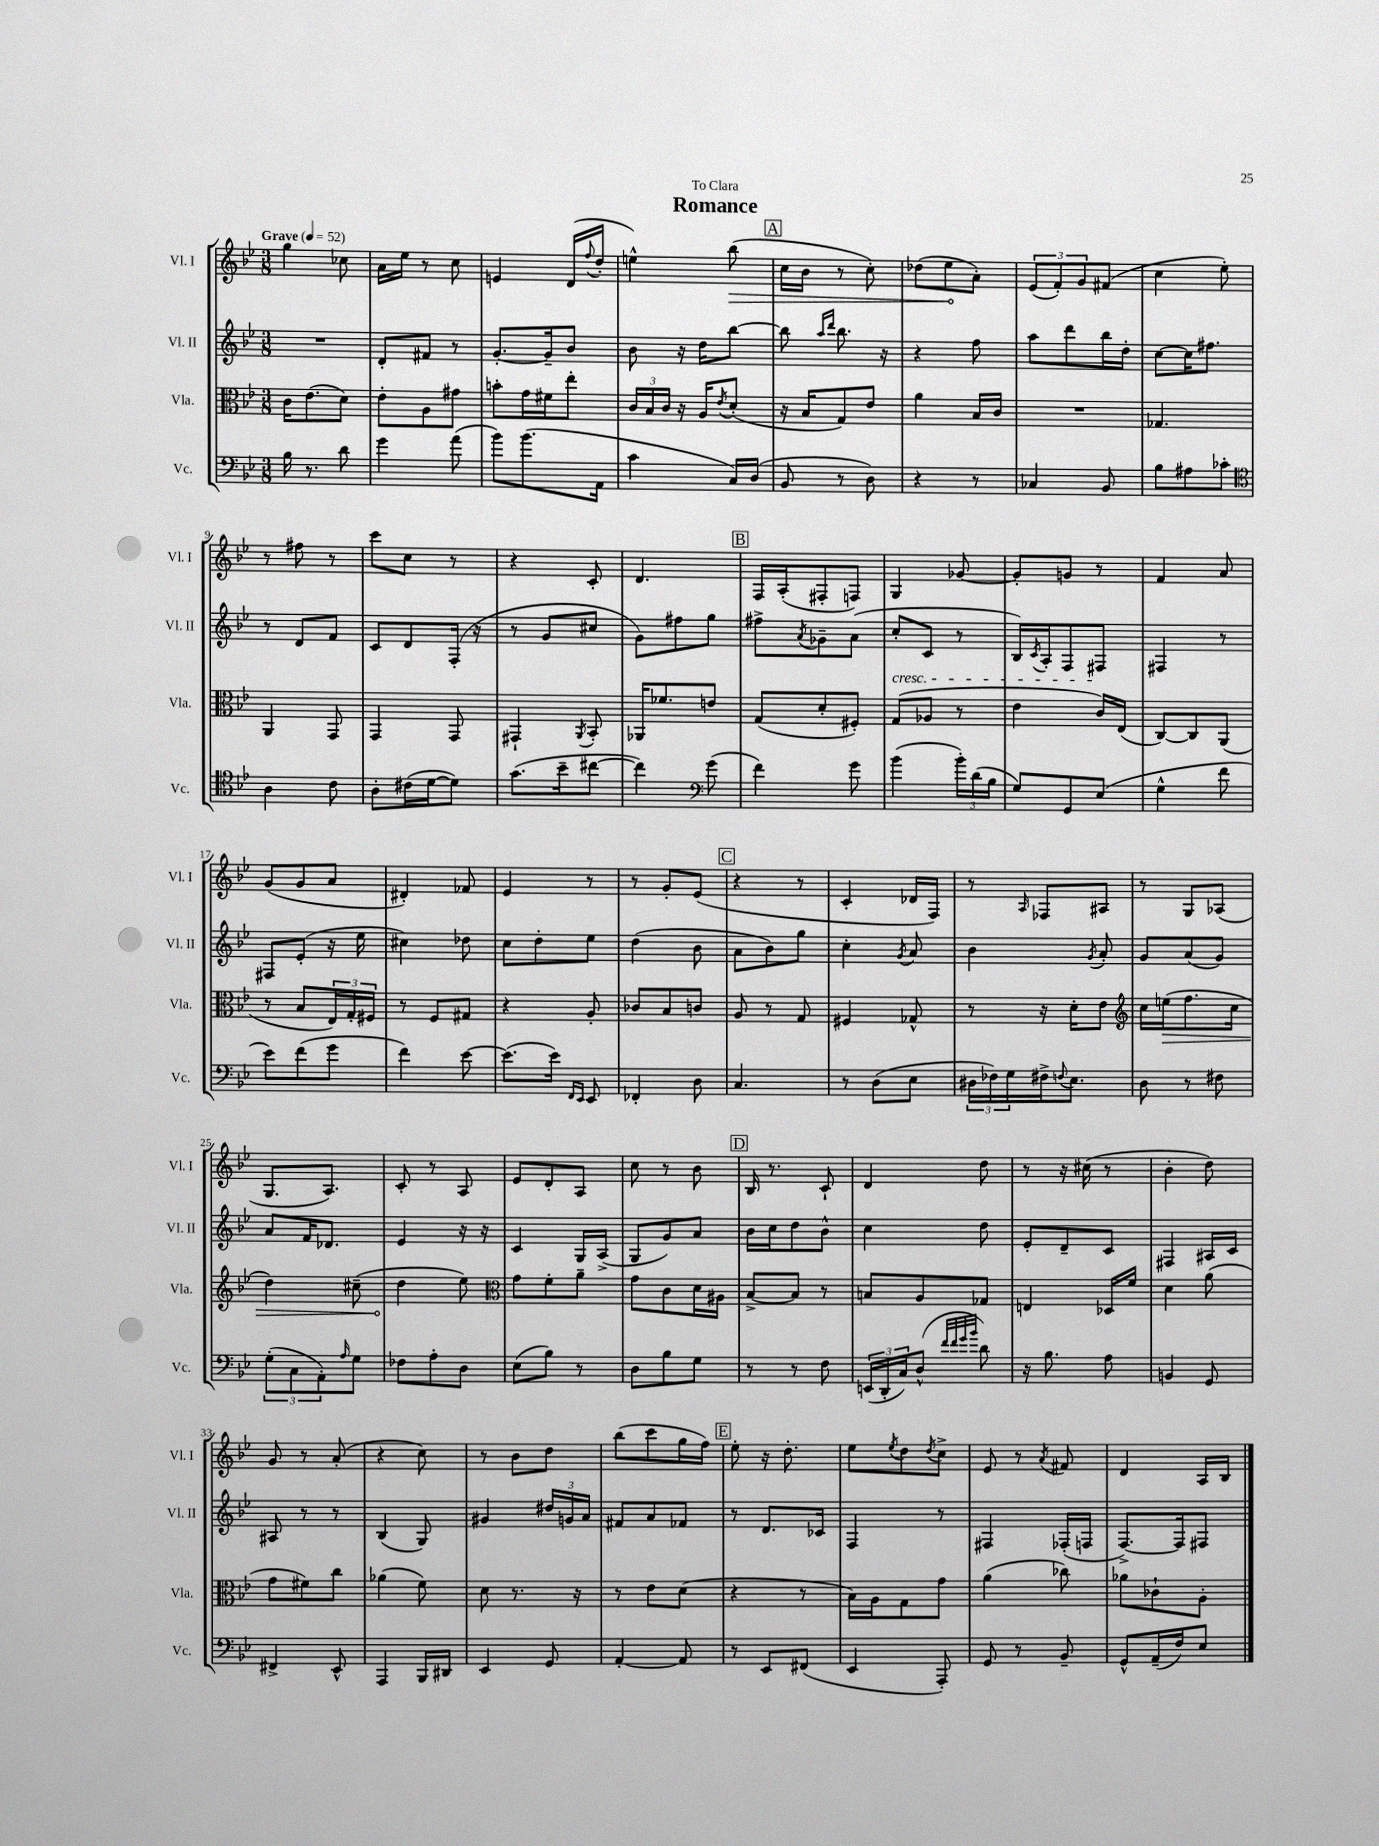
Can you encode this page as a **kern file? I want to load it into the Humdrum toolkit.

**kern	**kern	**dynam	**kern	**kern	**dynam
*part4	*part3	*part3	*part2	*part1	*part1
*staff4	*staff3	*staff3	*staff2	*staff1	*staff1
*I"Vc.	*I"Vla.	*	*I"Vl. II	*I"Vl. I	*
*I'Vc.	*I'Vla.	*	*I'Vl. II	*I'Vl. I	*
*clefF4	*clefC3	*	*clefG2	*clefG2	*
*k[b-e-]	*k[b-e-]	*	*k[b-e-]	*k[b-e-]	*
*M3/8	*M3/8	*	*M3/8	*M3/8	*
*MM52	*MM52	*	*MM52	*MM52	*
=1	=1	=1	=1	=1	=1
!	!	!	!	!LO:TX:a:B:t=Grave	!
16B-\	16c\KL	.	4.r	4gg\	.
8.r	(8.e-\	.	.	.	.
8d\	8d\J)	.	.	8cc-X\	.
=2	=2	=2	=2	=2	=2
4g\	8e-'\L	.	8d'/L	16a\LL	.
.	.	.	.	16ee-\JJ	.
.	8A\	.	8f#X/J	8r	.
(8a\	8g#X\J	.	8r	8cc\	.
=3	=3	=3	=3	=3	=3
8b-\L)	8bn'\L	.	[8.g'/L	4en/	.
(8.b-\	16g\L	.	.	.	.
.	16f#X\J	.	16g~/k]	.	.
.	8ee-'\J	.	8b-/J	(16d/LL	.
.	.	.	.	8qqff/	.
16AA\Jk	.	.	.	16dd'/JJ	.
=4	=4	=4	=4	=4	=4
4c\	24c/LL	.	8b-\	4een^^\)	.
.	24B-/	.	.	.	.
.	24c/JJ	.	.	.	.
.	16r	.	16r	.	.
.	16A/KL	.	16dd\KL	.	.
.	8qe-/	.	.	.	.
!	!	!	!	!	!LO:HP:b
16C/LL)	(8d'/J	.	[8bb-\J	(8bb-\	>
(16D/JJ	.	.	.	.	.
!!LO:REH:place=s1:t=A
=5	=5	=5	=5	=5	=5
8BB-/	16r	.	8bb-\]	16cc\LL	.
.	16B-/KL	.	.	16b-\JJ	.
.	.	.	16qqaa/LL	.	.
.	.	.	16qqddd/JJ	.	.
8r	8G/)	.	8.bb-\	8r	.
8D\)	8e-/J	.	.	8cc'\)	.
.	.	.	16r	.	.
=6	=6	=6	=6	=6	=6
4r	4a\	.	4r	(8dd-X\L	.
.	.	.	.	8ee-\	.
8r	16B-/LL	.	8ff\	8a'\J)	]
.	16c/JJ	.	.	.	.
=7	=7	=7	=7	=7	=7
4C-X/	4.r	.	8aa\L	(12e-/L	.
.	.	.	.	12f'/)	.
.	.	.	8ddd\	.	.
.	.	.	.	12g/	.
8BB-/	.	.	16bb-\L	(8f#X/J	.
.	.	.	16dd'\JJ	.	.
=8	=8	=8	=8	=8	=8
8B-\L	4.G-X/	.	[8cc\L	4cc\	.
8A#X\	.	.	16cc\K]	.	.
.	.	.	8.ff#X\J	.	.
8c-X'\J	.	.	.	8ee-'\)	.
!!LO:LB:g=z
=9	=9	=9	=9	=9	=9
*clefC4	*	*	*	*	*
4A\	4AA/	.	8r	8r	.
.	.	.	8d/L	8ff#X\	.
8c\	8GG/	.	8f/J	8r	.
=10	=10	=10	=10	=10	=10
8A'\L	4GG/	.	8c/L	8ccc\L	.
(16c#X\L	.	.	8d/	8cc\J	.
[16d\J	.	.	.	.	.
8d\J])	8GG/	.	(16F'/Jk	8r	.
.	.	.	16r	.	.
=11	=11	=11	=11	=11	=11
(8.g\L	4GG#X`/	.	8r	4r	.
.	.	.	8g/L	.	.
16b-~\k	.	.	.	.	.
.	8qAA/	.	.	.	.
[8cc#X\J	8BB-'/	.	8cc#X/J	8c'/	.
=12	=12	=12	=12	=12	=12
4cc#\])	16AA-X/KL	.	8g\L)	4.d/	.
.	8.f-X/	.	.	.	.
.	.	.	8ff#X\	.	.
*clefF4	*	*	*	*	*
(8g\	8en/J	.	8gg\J	.	.
!!LO:REH:place=s1:t=B
=13	=13	=13	=13	=13	=13
4f\)	(8G/L	.	8ff#X^\L	16F/LL	.
.	.	.	.	(16A'/J	.
.	.	.	8qa/	.	.
.	8d'/	.	8g-X~\	8F#X'/	.
8g\	8F#X'/J)	.	(8a\J	8Fn/J)	.
=14	=14	=14	=14	=14	=14
!	!	!	!LO:TX:b:i:t=cresc.	!	!
(4b-\	(8G/L	.	8cc'/L	4G/	.
.	8A-X/J	.	8c/J	.	.
24b-'\LL)	8r	.	8r	[8g-X/	.
(24d\	.	.	.	.	.
24B-\JJ	.	.	.	.	.
=15	=15	=15	=15	=15	=15
8G/L)	4e-\	.	16B-/LL)	8g-'/L]	.
.	.	.	8qc/	.	.
.	.	.	16A'/J	.	.
8GG/	.	.	8F/	8gn/J	.
(8E-/J	16c/LL)	.	8F#X/J	8r	.
.	(16E-/JJ	.	.	.	.
=16	=16	=16	=16	=16	=16
4G^^\	[8C/L)	.	4F#X/	4f/	.
.	8C/]	.	.	.	.
8f\	(8AA/J	.	8r	8a/	.
!!LO:LB:g=z
=17	=17	=17	=17	=17	=17
8e-\L)	8r	.	8F#X/L	(8g/L	.
(8f\	8B-/L	.	(8e-'/J	8g/	.
8g\J	24E-/L)	.	16r	8a/J	.
.	24G'/	.	.	.	.
.	.	.	16ee-\	.	.
.	24F#X/JJ	.	.	.	.
=18	=18	=18	=18	=18	=18
4f\)	8r	.	4cc#X\)	4d#X'/)	.
.	8F/L	.	.	.	.
[8e-\	8G#X/J	.	8dd-X\	8f-X/	.
=19	=19	=19	=19	=19	=19
(8.e-\L]	4r	.	8cc\L	4e-/	.
.	.	.	8dd'\	.	.
16e-\Jk)	.	.	.	.	.
16qqFF/LL	.	.	.	.	.
16qqEE-/JJ	.	.	.	.	.
8EE-/	8A'/	.	8ee-\J	8r	.
=20	=20	=20	=20	=20	=20
4FF-X'/	8c-X/L	.	(4dd\	8r	.
.	8B-/	.	.	8g'/L	.
8D\	8cn/J	.	8b-\	(8e-/J	.
!!LO:REH:place=s1:t=C
=21	=21	=21	=21	=21	=21
4.C/	8A/	.	8a\L	4r	.
.	8r	.	8b-\)	.	.
.	8G/	.	8gg\J	8r	.
=22	=22	=22	=22	=22	=22
8r	4F#X/	.	4cc'\	4c'/	.
(8D\L	.	.	.	.	.
.	.	.	8qg/	.	.
8E-\J	8G-X^^/	.	8a/	16d-X/LL	.
.	.	.	.	16F/JJ)	.
=23	=23	=23	=23	=23	=23
24D#X\LL	8r	.	4b-\	8r	.
24F-X\)	.	.	.	.	.
24G\	.	.	.	.	.
.	.	.	.	16qqA/	.
16F#X^\J	16r	.	.	8F-X/L	.
8qqFn/	.	.	.	.	.
8.E-\J	16d'\KL	.	.	.	.
.	.	.	8qg/	.	.
.	8e-\J	.	8a'/	8A#X/J	.
=24	=24	=24	=24	=24	=24
*	*clefG2	*	*	*	*
8D\	16cc\LL	.	8g/L	8r	.
!	!	!LO:HP:b	!	!	!
.	(16een\J	>	.	.	.
8r	8.ff\	.	(8a/	8G/L	.
8F#X\	.	.	8g/J)	(8A-X/J	.
.	16cc\Jk	.	.	.	.
!!LO:LB:g=z
=25	=25	=25	=25	=25	=25
(12G'\L	4dd\)	.	8a/L	8.G/L	.
12C\	.	.	.	.	.
.	.	.	16f/K	.	.
12AA'\)	.	.	.	.	.
.	.	.	8.d-X/J	8.A/J)	.
16qqA/	.	.	.	.	.
8G\J	(8cc#X~\	.	.	.	.
=26	=26	=26	=26	=26	=26
8F-X\L	4dd\	.	4e-/	8c'/	.
8A'\	.	.	.	8r	.
8D\J	8ee-\)	]	16r	8A/	.
.	.	.	16r	.	.
=27	=27	=27	=27	=27	=27
*	*clefC3	*	*	*	*
(8E-\L	8g\L	.	4c/	8e-/L	.
8B-\J)	8f'\	.	.	8d'/	.
8r	8a~\J	.	16G/LL	8A/J	.
.	.	.	(16A^/JJ	.	.
=28	=28	=28	=28	=28	=28
8D\L	8g\L	.	8G/L	8cc\	.
8B-\	8c\	.	8g/)	8r	.
8G\J	16d\L	.	8a/J	8b-\	.
.	16A#X\JJ	.	.	.	.
!!LO:REH:place=s1:t=D
=29	=29	=29	=29	=29	=29
8r	[8B-^/L	.	16b-\LL	16B-/	.
.	.	.	16cc\J	8.r	.
8r	8B-/J]	.	8dd\	.	.
8F\	8r	.	8b-^^\J	8c`/	.
=30	=30	=30	=30	=30	=30
(24EEn/LL	8Bn/L	.	4cc\	4d/	.
24DD'/	.	.	.	.	.
24C/J)	.	.	.	.	.
(8D^^/J	8A/	.	.	.	.
32qqf/LLL	.	.	.	.	.
32qqf/	.	.	.	.	.
32qqg/	.	.	.	.	.
32qqb-/JJJ	.	.	.	.	.
8d\)	8G-X/J	.	8dd\	8dd\	.
=31	=31	=31	=31	=31	=31
16r	4En/	.	8e-'/L	8r	.
8.B-\	.	.	.	.	.
.	.	.	8d~/	16r	.
.	.	.	.	(16cc#X\	.
8A\	16D-X/LL	.	8c/J	8r	.
.	16f/JJ	.	.	.	.
=32	=32	=32	=32	=32	=32
4BBn/	4d\	.	4F#X/	4b-'\	.
8GG/	(8a\	.	16A#X/LL	8dd\)	.
.	.	.	16c/JJ	.	.
!!LO:LB:g=z
=33	=33	=33	=33	=33	=33
4FF#X^/	8g\L	.	8A#X/	8g/	.
.	8f#X\)	.	8r	8r	.
8EE-^^/	8cc\J	.	8r	(8a'/	.
=34	=34	=34	=34	=34	=34
4AAA/	(4a-X\	.	(4B-/	4r	.
16BBB-/LL	8f\)	.	8G/)	8cc\)	.
16DD#X/JJ	.	.	.	.	.
=35	=35	=35	=35	=35	=35
4EE-/	8d\	.	4g#X/	8r	.
.	8.r	.	.	8b-\L	.
8GG/	.	.	24dd#X/LL	8dd\J	.
.	.	.	24gn/	.	.
.	16r	.	.	.	.
.	.	.	24a/JJ	.	.
=36	=36	=36	=36	=36	=36
[4AA'/	8r	.	8f#X/L	(8bb-\L	.
.	8e-\L	.	8a/	8ccc\	.
8AA/]	(8d\J	.	8f-X/J	16gg\L	.
.	.	.	.	16ff\JJ)	.
!!LO:REH:place=s1:t=E
=37	=37	=37	=37	=37	=37
8r	4r	.	8r	8ee-'\	.
8EE-/L	.	.	8.d/L	16r	.
.	.	.	.	8.dd'\	.
(8FF#X/J	8r	.	.	.	.
.	.	.	16c-X/Jk	.	.
=38	=38	=38	=38	=38	=38
4EE-/	16B-\LL)	.	4F/	8ee-\L	.
.	16A\J	.	.	.	.
.	.	.	.	8qee-/	.
.	8G\	.	.	8dd\	.
.	.	.	.	8qdd/	.
8AAA'/)	8g\J	.	8r	8cc^\J	.
=39	=39	=39	=39	=39	=39
8GG/	(4a\	.	4F#X/	8e-/	.
8r	.	.	.	8r	.
.	.	.	.	8qa/	.
8BB-~/	8cc-X\)	.	(16F-X'/LL	8f#X/	.
.	.	.	16Fn/JJ	.	.
=40	=40	=40	=40	=40	=40
8GG^^/L	8a-X\L	.	[8.F^/L)	4d/	.
(16AA~/L	8c-X`\	.	.	.	.
16F/J)	.	.	16F/k]	.	.
8E-/J	8A'\J	.	8F#X/J	16A/LL	.
.	.	.	.	16B-/JJ	.
==	==	==	==	==	==
*-	*-	*-	*-	*-	*-
